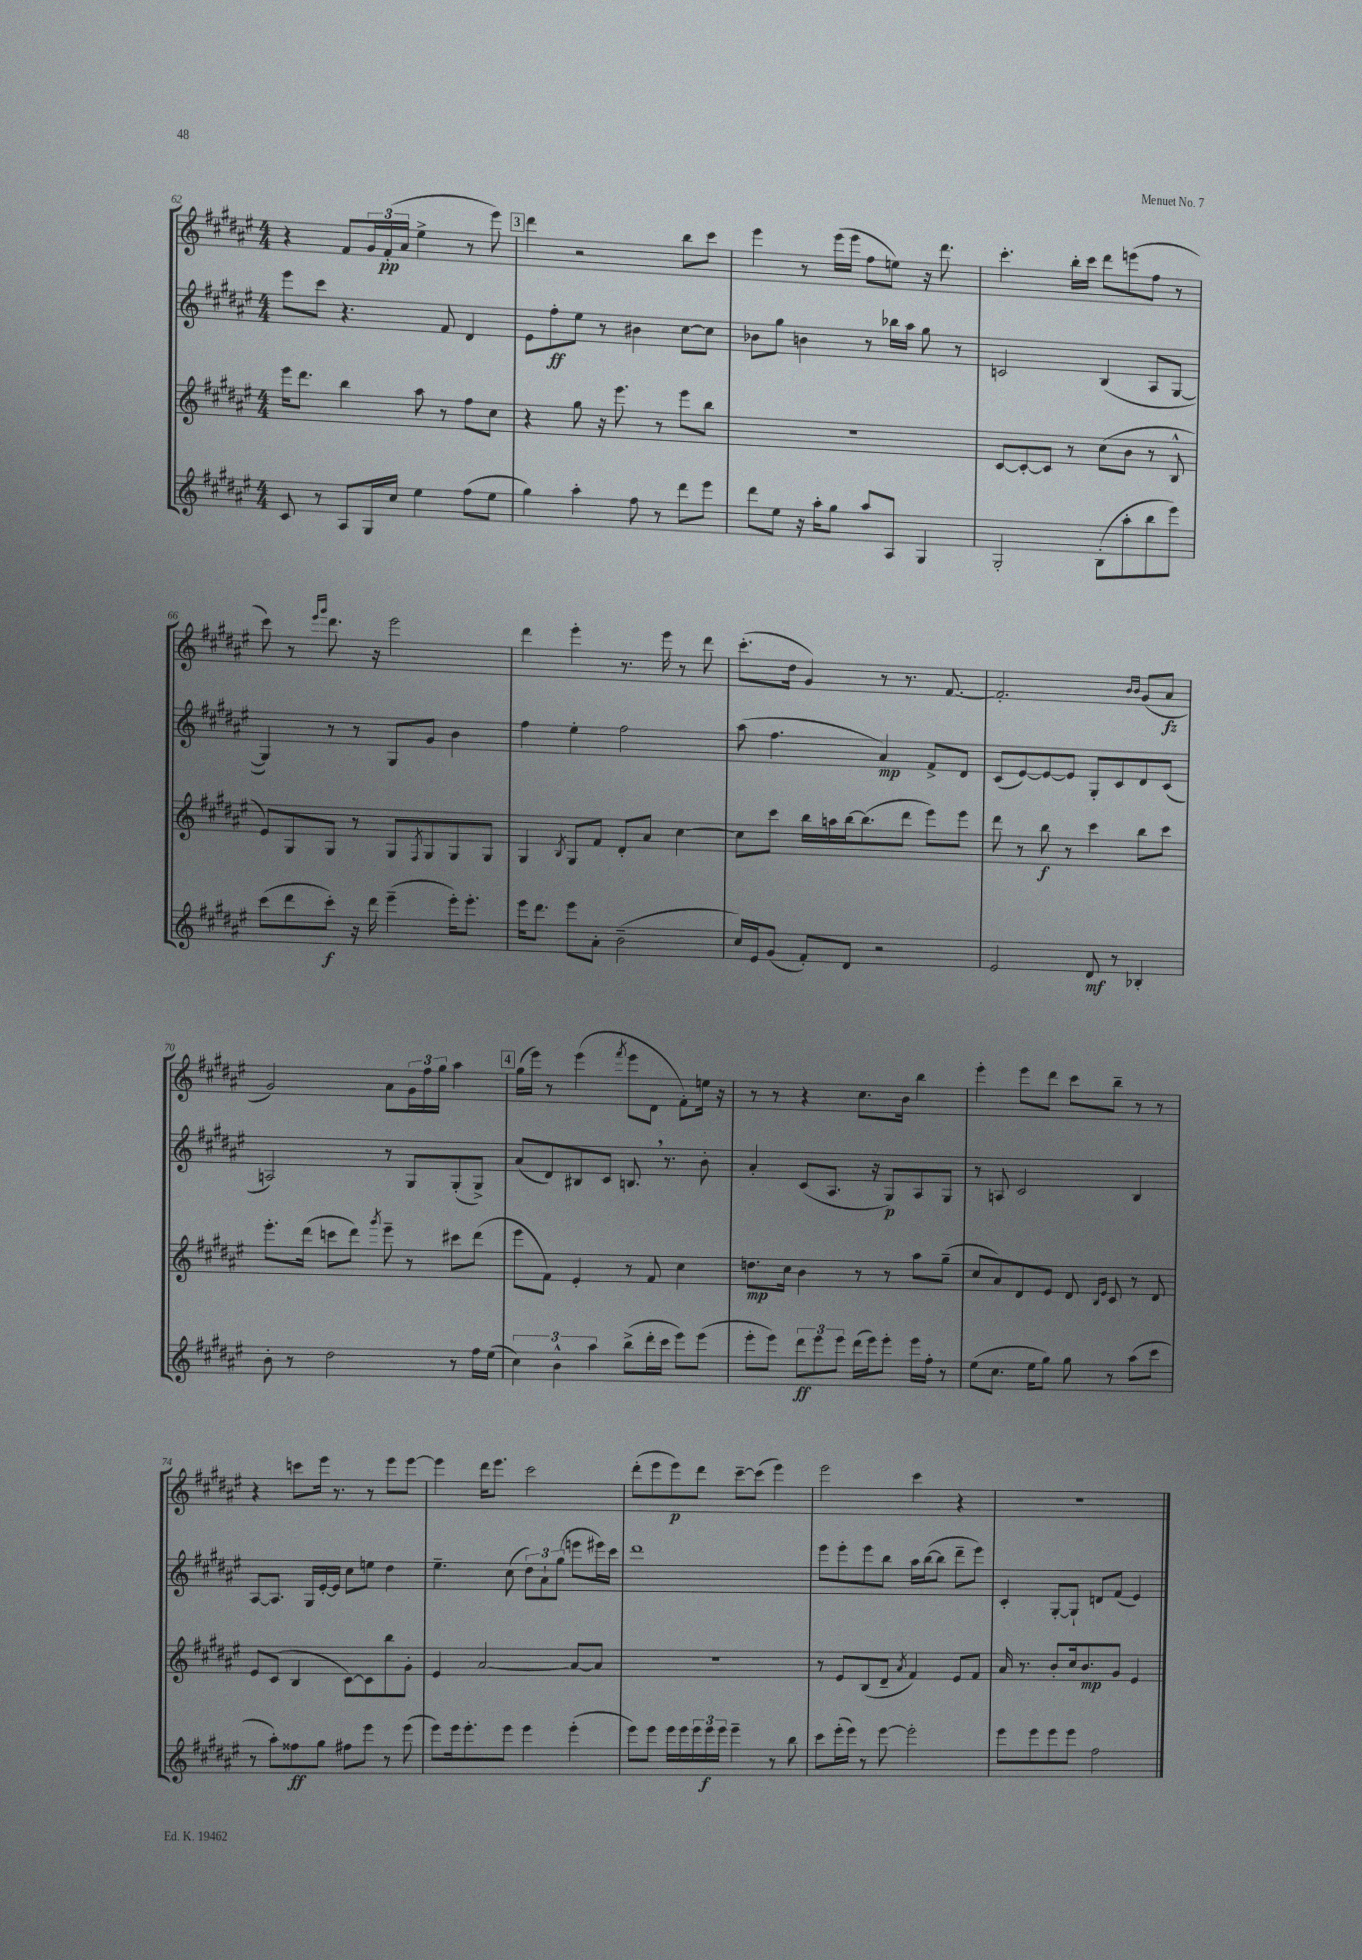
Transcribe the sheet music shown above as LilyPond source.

<<
\new StaffGroup <<
\new Staff = "s0" {
    \clef treble \key fis \major \numericTimeSignature \time 4/4
    r4 fis'8 \tuplet 3/2 { gis'16 fis'16-.\pp( ais'16 } eis''4-> r8 eis'''8) |
    \mark \markup { \box "3" } dis'''4 r2 b''8 cis'''8 |
    eis'''4 r8 eis'''16( eis'''16 fis''8 e''8) r16 dis'''8. |
    cis'''4.-. b''16-. cis'''16 dis'''8 e'''8( fis''8 r8 |
    cis'''8) r8 \grace { eis'''16 gis'''16 } dis'''8. r16 eis'''2 |
    dis'''4 eis'''4-. r8. eis'''16 r8 dis'''8 |
    cis'''8.-.( dis''16 gis'4) r8 r8. fis'8.~ |
    fis'2.-. \grace { b'16 b'16 } gis'8( ais'8\fz |
    gis'2) ais'8 \tuplet 3/2 { gis'16 fis''16 gis''16 } ais''4 |
    \mark \markup { \box "4" } gis''16( eis'''16) r8 eis'''4( \acciaccatura { fis'''8 } eis'''8 dis'8 fis'8-.) e''16 r16 |
    r8 r8 r4 cis''8. b'16 b''4 |
    eis'''4-. eis'''8 dis'''8 cis'''8 b''8-- r8 r8 |
    r4 c'''8 eis'''16 r8. r8 eis'''8 eis'''8~ |
    eis'''4 dis'''16 eis'''8. cis'''2 |
    dis'''8-.( eis'''8 eis'''8\p) dis'''8 cis'''8~-- cis'''8( eis'''4) |
    eis'''2 cis'''4 r4 |
    R1 \bar "|." |
}
\new Staff = "s1" {
    \clef treble \key fis \major \numericTimeSignature \time 4/4
    eis'''8 cis'''8 r4. fis'8 dis'4 |
    \mark \markup { \box "3" } eis'8 fis''8-.\ff eis''8 r8 bis'4 cis''8~ cis''8 |
    bes'8 gis''8 b'4 r8 bes''16 ais''16 gis''8 r8 |
    c'2 b4( ais8 gis8~ |
    gis4) r8 r8 gis8 gis'8 b'4 |
    fis''4 eis''4-. fis''2 |
    ais''8( fis''4. ais'4\mp) fis'8-> dis'8 |
    cis'8( eis'8~) eis'8~ eis'8 gis8-. cis'8 dis'8 cis'8( |
    a2) r8 gis8 gis8-.( gis8->) |
    \mark \markup { \box "4" } ais'8( dis'8) bis8 cis'8 b8. \breathe r8. b'8-. |
    ais'4-. cis'8( ais8. r16 gis8\p) ais8 gis8 |
    r8 a8 cis'2 b4 |
    ais8~ ais8. gis16 eis'16~-. eis'16 cis''8 e''8 dis''4 |
    eis''4.-- cis''8( \tuplet 3/2 { dis''8) ais'8-! gis''8( } e'''8 eis'''16) cis'''16 |
    dis'''1 |
    eis'''8 eis'''8-. eis'''8 b''8 ais''16 b''16~( b''8 dis'''8-- eis'''8) |
    cis'4-. gis8~-. gis8-! d'8 fis'8( eis'4) \bar "|." |
}
\new Staff = "s2" {
    \clef treble \key fis \major \numericTimeSignature \time 4/4
    eis'''16 dis'''8. b''4 ais''8 r8 fis''8 cis''8 |
    \mark \markup { \box "3" } r4 gis''8 r16 eis'''8. r8 eis'''8 b''8 |
    R1 |
    cis'8~ cis'8~-. cis'8 r8 cis''8( b'8 r8 b8-^ |
    eis'8) gis8 gis8 r8 gis8 \acciaccatura { fis8 } gis8 gis8 gis8 |
    gis4 \acciaccatura { b8 } gis8 fis'8 dis'8-. ais'8 cis''4~ |
    cis''8 cis'''8 b''16 a''16 b''16~ b''8.( dis'''8 eis'''8) eis'''8 |
    dis'''8 r8 b''8\f r8 cis'''4 b''8 cis'''8 |
    eis'''8.-. dis'''16( c'''8 dis'''8) \acciaccatura { gis'''8 } eis'''8-- r8 cis'''8 dis'''8( |
    \mark \markup { \box "4" } eis'''8 fis'8) eis'4-. r8 fis'8 cis''4 |
    d''8.\mp cis''16 b'4 r8 r8 ais''8 gis''8--( |
    cis''8 ais'8) dis'8 eis'8 dis'8 \grace { b16 eis'16 } cis'8 r8 dis'8 |
    eis'8 cis'8( b4 cis'8~) cis'8 b''8 gis'8-. |
    eis'4 ais'2~ ais'8~ ais'8 |
    r1 |
    r8 eis'8 b8( dis'8-- \acciaccatura { ais'8 } fis'4) eis'8 fis'8 |
    ais'16 r8. b'8-. cis''16 b'8.\mp gis'8 eis'4 \bar "|." |
}
\new Staff = "s3" {
    \clef treble \key fis \major \numericTimeSignature \time 4/4
    cis'8 r8 ais8 gis16 cis''16 eis''4 fis''8( eis''8 |
    \mark \markup { \box "3" } gis''4) ais''4-. fis''8 r8 dis'''8 eis'''8 |
    dis'''8 eis''8 r16 ais''16-. gis''8 ais''8 ais8 gis4 |
    gis2-. b8-.( ais''8-. b''8 eis'''8) |
    cis'''8( dis'''8 cis'''8-.\f) r16 dis'''16 eis'''4--( eis'''16-.) eis'''8.-. |
    eis'''16 dis'''8. eis'''8 ais'8-. b'2--( |
    cis''16) eis'16 gis'8( fis'8-.) dis'8 r2 |
    eis'2 dis'8\mf r8 bes4-. |
    b'8-. r8 dis''2 r8 fis''16 eis''16( |
    \mark \markup { \box "4" } \tuplet 3/2 { cis''4) b'4-^ ais''4 } b''8->( dis'''16-. cis'''16 eis'''8) eis'''8( |
    eis'''8-. eis'''8) \tuplet 3/2 { dis'''8\ff eis'''8 eis'''8 } dis'''16( eis'''16) eis'''8-. eis'''16 fis''16-. r8 |
    eis''8( cis''8. eis''16 gis''8) gis''8 r8 ais''8( cis'''8 |
    r8 ais''8-.) fisis''8\ff gis''8 fis''8 eis'''8 r8 eis'''8( |
    eis'''8) eis'''16 eis'''8.-. eis'''8 eis'''4 eis'''4-.( |
    eis'''8) eis'''8 eis'''16 eis'''16 \tuplet 3/2 { eis'''16 eis'''16\f eis'''16 } eis'''4-- r8 b''8 |
    cis'''8 eis'''16-.( eis'''16) r8 eis'''8~ eis'''2-. |
    eis'''8 eis'''8 eis'''8 eis'''8 fis''2 \bar "|." |
}
>>
>>
\layout { \context { \Score currentBarNumber = #62 } }
